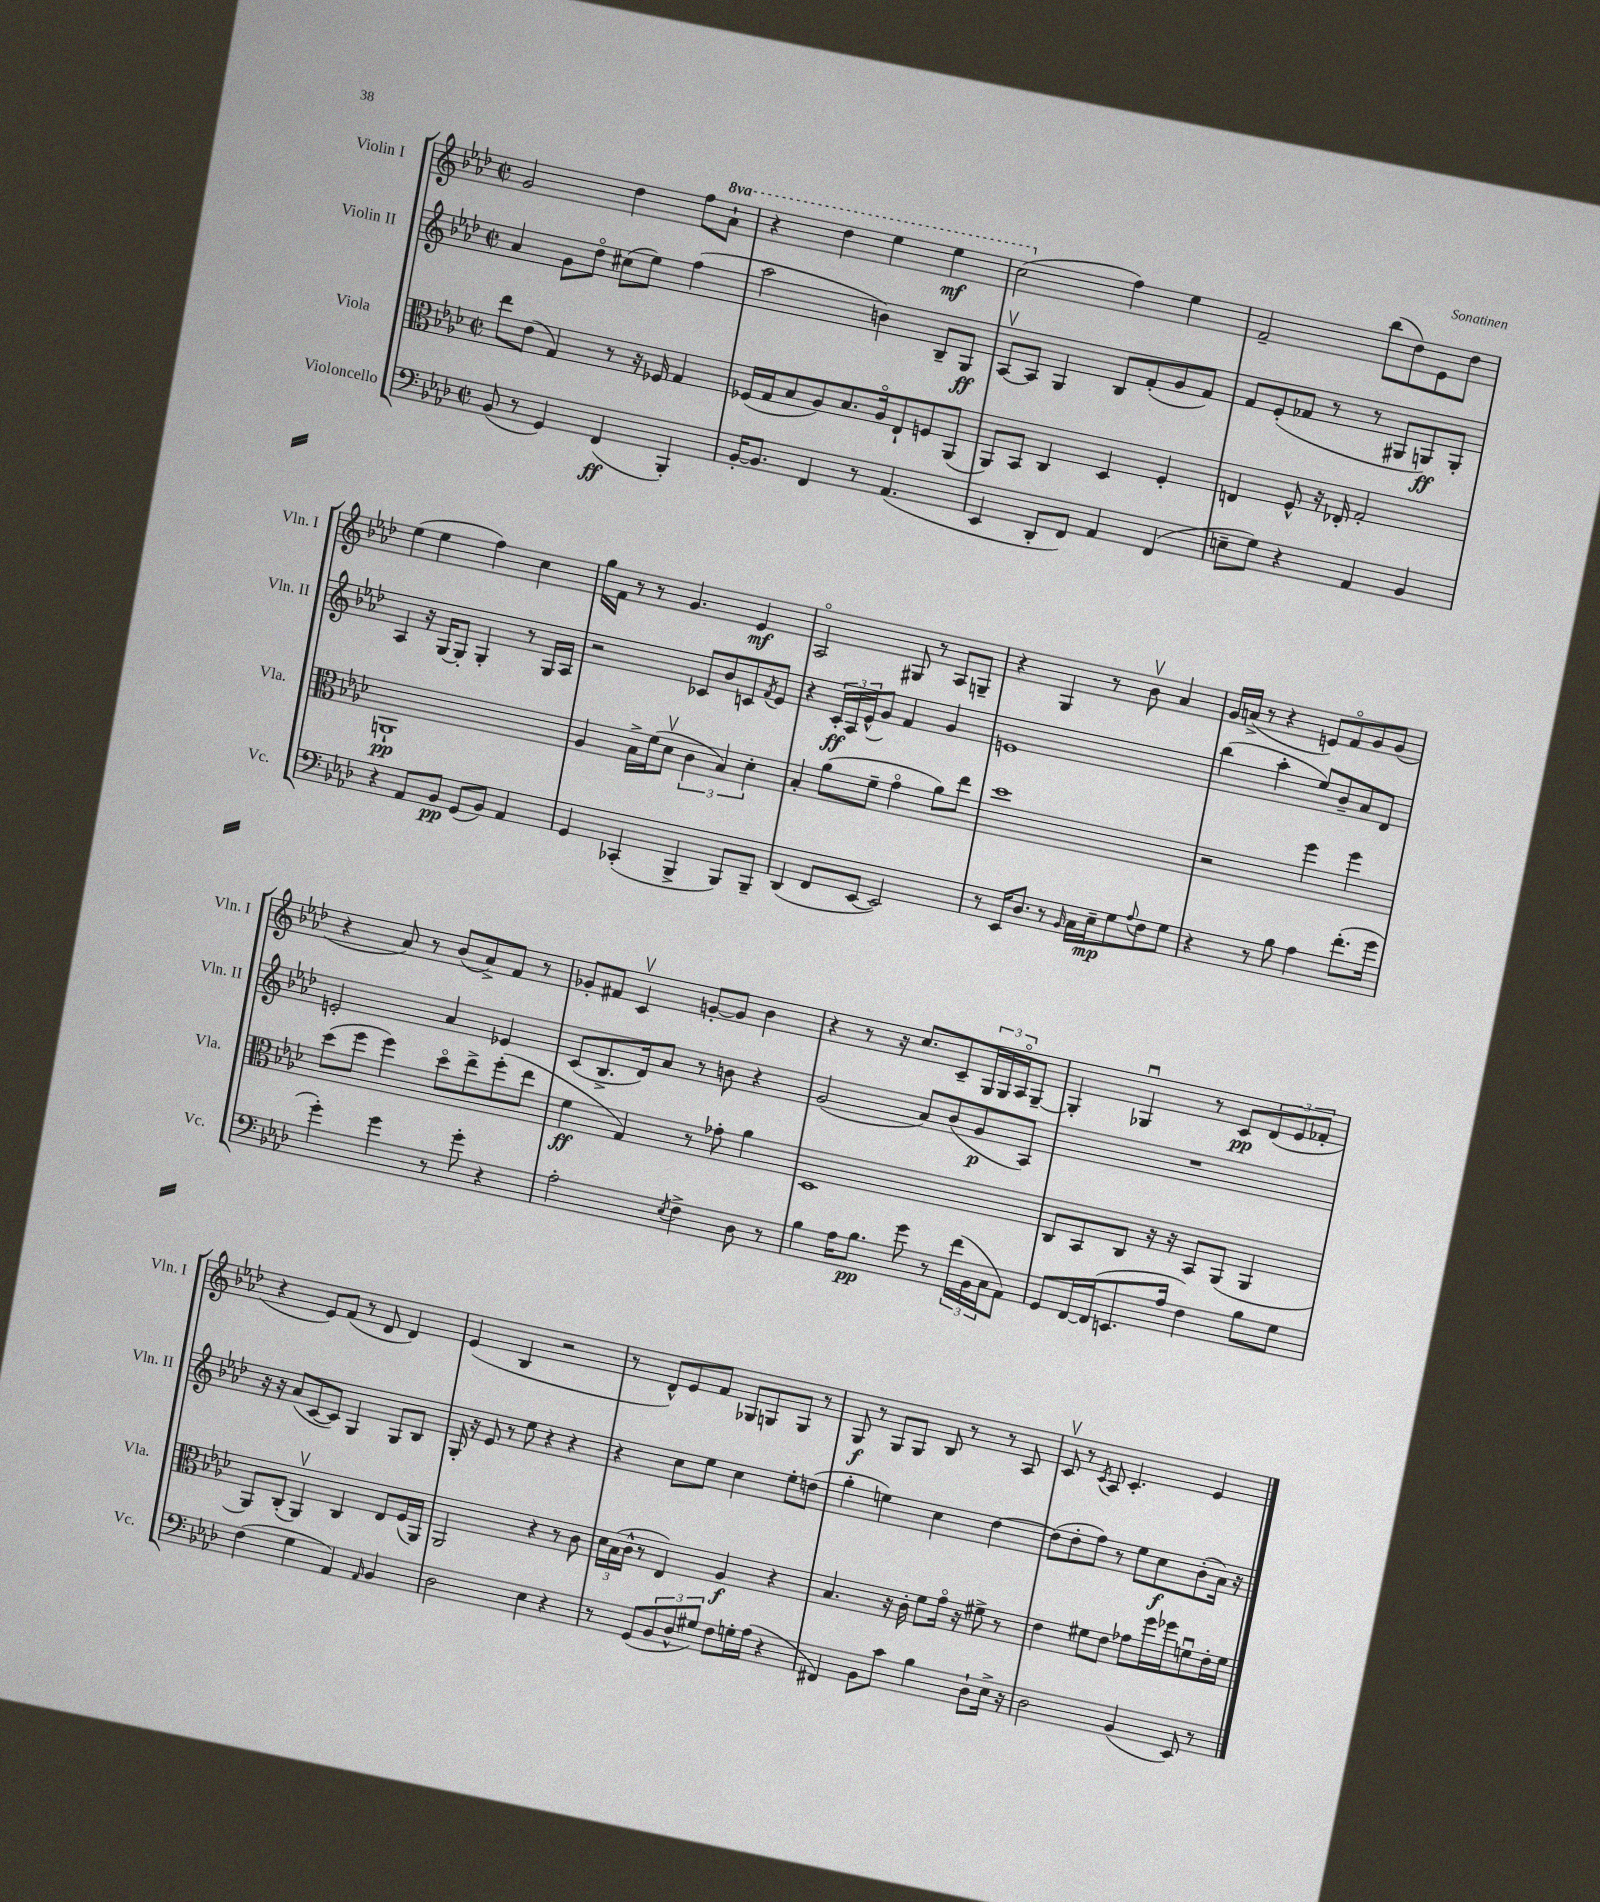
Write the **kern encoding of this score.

**kern	**dynam	**kern	**dynam	**kern	**dynam	**kern	**dynam
*part4	*part4	*part3	*part3	*part2	*part2	*part1	*part1
*staff4	*staff4	*staff3	*staff3	*staff2	*staff2	*staff1	*staff1
*I"Violoncello	*	*I"Viola	*	*I"Violin II	*	*I"Violin I	*
*I'Vc.	*	*I'Vla.	*	*I'Vln. II	*	*I'Vln. I	*
*clefF4	*	*clefC3	*	*clefG2	*	*clefG2	*
*k[b-e-a-d-]	*	*k[b-e-a-d-]	*	*k[b-e-a-d-]	*	*k[b-e-a-d-]	*
*M2/2	*	*M2/2	*	*M2/2	*	*M2/2	*
*met(c|)	*	*met(c|)	*	*met(c|)	*	*met(c|)	*
=99	=99	=99	=99	=99	=99	=99	=99
(8BB-/	.	8ee-\L	.	4a-/	.	2g/	.
8r	.	(8e-\J	.	.	.	.	.
4GG/)	.	4G/)	.	8g\L	.	.	.
.	.	.	.	8dd-\J	.	.	.
(4FF/	ff	8r	.	(8cc#X\L	.	4dd-\	.
.	.	16r	.	8ee-\J)	.	.	.
.	.	16F-X/	.	.	.	.	.
4BBB-'/)	.	4G/	.	(4ff\	.	8ff\L	.
*	*	*	*	*	*	*8va	*
.	.	.	.	.	.	8aa-`\J	.
=100	=100	=100	=100	=100	=100	=100	=100
[16BB-'/KL	.	(16F-X/LL	.	2aa-\	.	4r	.
8.BB-/J]	.	16G/J	.	.	.	.	.
.	.	8B-/	.	.	.	.	.
4FF/	.	8A-/)	.	.	.	4ddd-\	.
.	.	8.B-/	.	.	.	.	.
8r	.	.	.	4bn\)	.	4eee-\	.
.	.	16A-/k	.	.	.	.	.
(4.AA-/	.	8E-`/	.	.	.	.	.
.	.	8Fn/	.	8B-~/L	.	4eee-\	mf
.	.	(8AA-/J	.	8G/J	ff	.	.
=101	=101	=101	=101	=101	=101	=101	=101
4EE-/	.	8AA-/L)	.	[8A-v/L	.	(2ccc\	.
.	.	8BB-/J	.	8A-/J]	.	.	.
8DD-'/L	.	4C/	.	4G/	.	.	.
8FF/J)	.	.	.	.	.	.	.
*	*	*	*	*	*	*X8va	*
4AA-/	.	4D-/	.	8B-/L	.	4ff\)	.
.	.	.	.	(8f'/	.	.	.
(4FF/	.	4F'/	.	8g/	.	4ee-\	.
.	.	.	.	8f/J)	.	.	.
=102	=102	=102	=102	=102	=102	=102	=102
8En~\L	.	4En/	.	8f/L	.	2f~/	.
8G\J)	.	.	.	(8e-'/	.	.	.
4r	.	8F^^/	.	8f-X/J	.	.	.
.	.	16r	.	8r	.	.	.
.	.	16E-X'/	.	.	.	.	.
4AA-/	.	2G'/	.	8r	.	(8bb-\L	.
.	.	.	.	8G#X/L	.	8dd-\)	.
4BB-/	.	.	.	8Gn/)	ff	8e-\	.
.	.	.	.	8G'/J	.	8dd-\J	.
!!LO:LB:g=z
=103	=103	=103	=103	=103	=103	=103	=103
4r	.	1AAn`	pp	4A-/	.	(4ee-\	.
8AA-/L	.	.	.	16r	.	4ee-\	.
.	.	.	.	[16G/KL	.	.	.
8BB-/J	pp	.	.	8G'/J]	.	.	.
(8GG/L	.	.	.	4G'/	.	4ff\)	.
8BB-/J)	.	.	.	.	.	.	.
4AA-/	.	.	.	8r	.	4cc\	.
.	.	.	.	16G/LL	.	.	.
.	.	.	.	16A-/JJ	.	.	.
=104	=104	=104	=104	=104	=104	=104	=104
4GG/	.	4A-/	.	2r	.	16gg\LL	.
.	.	.	.	.	.	16f\JJ	.
.	.	.	.	.	.	8r	.
(4CC-X'/	.	16B-^\LL	.	.	.	8r	.
.	.	(16f\J	.	.	.	.	.
.	.	8d-v\J	.	.	.	4.g/	.
4BBB-^/	.	6c\	.	8c-X/L	.	.	.
.	.	.	.	8b-/	.	.	.
.	.	6B-/)	.	.	.	.	.
8BBB-/L)	.	.	.	8cn/	.	4e-/	mf
.	.	6d-'\	.	.	.	.	.
.	.	.	.	8qf/	.	.	.
8BBB-~/J	.	.	.	8e-/J	.	.	.
=105	=105	=105	=105	=105	=105	=105	=105
(4DD-/	.	4B-'/	.	4r	.	2A-/	.
8FF/L	.	(8a-\L	.	24c'/LL	ff	.	.
.	.	.	.	24A-/	.	.	.
.	.	.	.	(24e-^^/J	.	.	.
[8EE-/J	.	8f~\J	.	8g/J)	.	.	.
2EE-/])	.	4g\	.	4f/	.	8G#X/	.
.	.	.	.	.	.	8r	.
.	.	8a-\L)	.	4g/	.	8A-/L	.
.	.	8ee-\J	.	.	.	8Gn~/J	.
=106	=106	=106	=106	=106	=106	=106	=106
8r	.	1dd-	.	1en	.	4r	.
16EE-/KL	.	.	.	.	.	.	.
8.D-/J	.	.	.	.	.	.	.
.	.	.	.	.	.	4G/	.
8r	.	.	.	.	.	.	.
16qqBB-/	.	.	.	.	.	.	.
16C\LL	.	.	.	.	.	8r	.
16E-~\J	mp	.	.	.	.	.	.
8G\	.	.	.	.	.	8b-v\	.
8qqA-/	.	.	.	.	.	.	.
8F\	.	.	.	.	.	4a-/	.
8G\J	.	.	.	.	.	.	.
=107	=107	=107	=107	=107	=107	=107	=107
4r	.	2r	.	(4bb-\	.	16g/LL	.
.	.	.	.	.	.	(16an^/JJ	.
.	.	.	.	.	.	8r	.
8r	.	.	.	4aa-'\	.	4r	.
8B-\	.	.	.	.	.	.	.
4A-\	.	4ff\	.	8ee-/L)	.	8en/L)	.
.	.	.	.	8b-~/	.	8f/	.
(8.f'\L	.	4ff\	.	8a-/	.	8g/	.
.	.	.	.	8d-/J	.	(8g/J	.
16g\Jk	.	.	.	.	.	.	.
!!LO:LB:g=z
=108	=108	=108	=108	=108	=108	=108	=108
4g'\)	.	(8dd-\L	.	2en'/	.	4r	.
.	.	8ff\J	.	.	.	.	.
4g\	.	4ff\)	.	.	.	8a-/)	.
.	.	.	.	.	.	8r	.
8r	.	8dd-\L	.	4a-/	.	(8b-/L	.
8g'\	.	8ee-^\	.	.	.	8a-^/)	.
4r	.	(8ff'\	.	4e-X/	.	8f/J	.
.	.	8ee-\J	.	.	.	8r	.
=109	=109	=109	=109	=109	=109	=109	=109
2A-'\	.	4f\	ff	(8c/L	.	8g-X'/L	.
.	.	.	.	8.B-^/	.	8f#X/J	.
.	.	4G/)	.	.	.	4cv/	.
.	.	.	.	16d-/k)	.	.	.
.	.	.	.	8a-/J	.	.	.
8qE-/	.	.	.	.	.	.	.
4F^\	.	8r	.	8r	.	[8gn'/L	.
.	.	8g-X'\	.	8bn\	.	8g/J]	.
8D-\	.	4a-\	.	4r	.	4b-\	.
8r	.	.	.	.	.	.	.
=110	=110	=110	=110	=110	=110	=110	=110
4B-\	.	1D-	.	(2g/	.	4r	.
16A-\KL	.	.	.	.	.	8r	.
8.B-\J	pp	.	.	.	.	.	.
.	.	.	.	.	.	16r	.
.	.	.	.	.	.	8.cc/L	.
8g\	.	.	.	8a-/L)	.	.	.
8r	.	.	.	(8b-/	.	8c~/	.
(24f\LL	.	.	.	8g/	p	24G/L	.
24BB-\	.	.	.	.	.	24G/	.
24C\J	.	.	.	.	.	24A-/J	.
8AA-\J)	.	.	.	8A-/J)	.	[8G~/J	.
=111	=111	=111	=111	=111	=111	=111	=111
8GG/L	.	8C/L	.	1r	.	4G'/]	.
[16FF/L	.	8BB-/	.	.	.	.	.
(16FF/J]	.	.	.	.	.	.	.
8.EEn/	.	8C/J	.	.	.	4G-Xu/	.
.	.	16r	.	.	.	.	.
16A-/Jk	.	16r	.	.	.	.	.
4F\)	.	8BB-/L	.	.	.	8r	.
.	.	(8AA-/J	.	.	.	8c/L	pp
8B-\L	.	4AA-/	.	.	.	(12d-/	.
.	.	.	.	.	.	12e-/	.
8G\J	.	.	.	.	.	.	.
.	.	.	.	.	.	12f-X'/J	.
!!LO:LB:g=z
=112	=112	=112	=112	=112	=112	=112	=112
(4F\	.	8AA-/L)	.	16r	.	4r	.
.	.	.	.	16r	.	.	.
.	.	(8C'/J	.	(8a-/L	.	.	.
4G\	.	4AA-v/)	.	[8c/	.	8e-/L)	.
.	.	.	.	8c/J])	.	(8f/J	.
4AA-/)	.	4C/	.	4G/	.	8r	.
.	.	.	.	.	.	8d-/	.
16qqAA-/	.	.	.	.	.	.	.
4BB-/	.	8E-/L	.	8G/L	.	4d-/)	.
.	.	(16F/L	.	8B-/J	.	.	.
.	.	16AA-/JJ)	.	.	.	.	.
=113	=113	=113	=113	=113	=113	=113	=113
2D-\	.	2AA-/	.	16G'/	.	(4e-/	.
.	.	.	.	16r	.	.	.
.	.	.	.	8e-/	.	.	.
.	.	.	.	8r	.	4B-/	.
.	.	.	.	8ee-\	.	.	.
4E-\	.	4r	.	4r	.	2r	.
4r	.	8r	.	4r	.	.	.
.	.	8c\	.	.	.	.	.
=114	=114	=114	=114	=114	=114	=114	=114
8r	.	24d-\LL	.	4r	.	8r	.
.	.	(24B-\	.	.	.	.	.
.	.	24c^^\JJ	.	.	.	.	.
(8GG/L	.	8r	.	.	.	8d-^^/L)	.
12BB-/	.	4E-/)	.	8cc\L	.	8e-/	.
12D-^^/	.	.	.	.	.	.	.
.	.	.	.	8ee-\J	.	8f/J	.
12G#X/J)	.	.	.	.	.	.	.
8F\L	.	4A-/	f	4cc\	.	8G-X/L	.
16Gn'\L	.	.	.	.	.	8Gn/	.
(16A-\JJ	.	.	.	.	.	.	.
4r	.	4r	.	8ee-'\L	.	8G/J	.
.	.	.	.	(8ddn\J	.	8r	.
=115	=115	=115	=115	=115	=115	=115	=115
4FF#X/)	.	4.B-/	.	4gg'\	.	8G/	f
.	.	.	.	.	.	8r	.
8BB-\L	.	.	.	4een\)	.	8G/L	.
8c\J	.	16r	.	.	.	8G/J	.
.	.	16c'\	.	.	.	.	.
4B-\	.	8f\L	.	4cc\	.	8B-/	.
.	.	16g\Jk	.	.	.	8r	.
.	.	16r	.	.	.	.	.
8D-`\L	.	8f#X^\	.	[4dd-\	.	8r	.
16E-^\Jk	.	8r	.	.	.	8A-/	.
16r	.	.	.	.	.	.	.
=116	=116	=116	=116	=116	=116	=116	=116
2D-\	.	4e-\	.	(8dd-\L]	.	8cv/	.
.	.	.	.	8dd-'\	.	8r	.
.	.	.	.	.	.	8qc/	.
.	.	8f#X\L	.	8ff\J)	.	8A-/	.
.	.	8e-\J	.	8r	.	4.c'/	.
(4BB-/	.	8g-X\L	.	8ee-\L	.	.	.
.	.	16ff\L	.	8cc\	f	.	.
.	.	16ff-X\J	.	.	.	.	.
8EE-/)	.	8fnu\	.	(8b-'\	.	4e-/	.
8r	.	16e-'\L	.	16a-\Jk)	.	.	.
.	.	16f\JJ	.	16r	.	.	.
==	==	==	==	==	==	==	==
*-	*-	*-	*-	*-	*-	*-	*-
